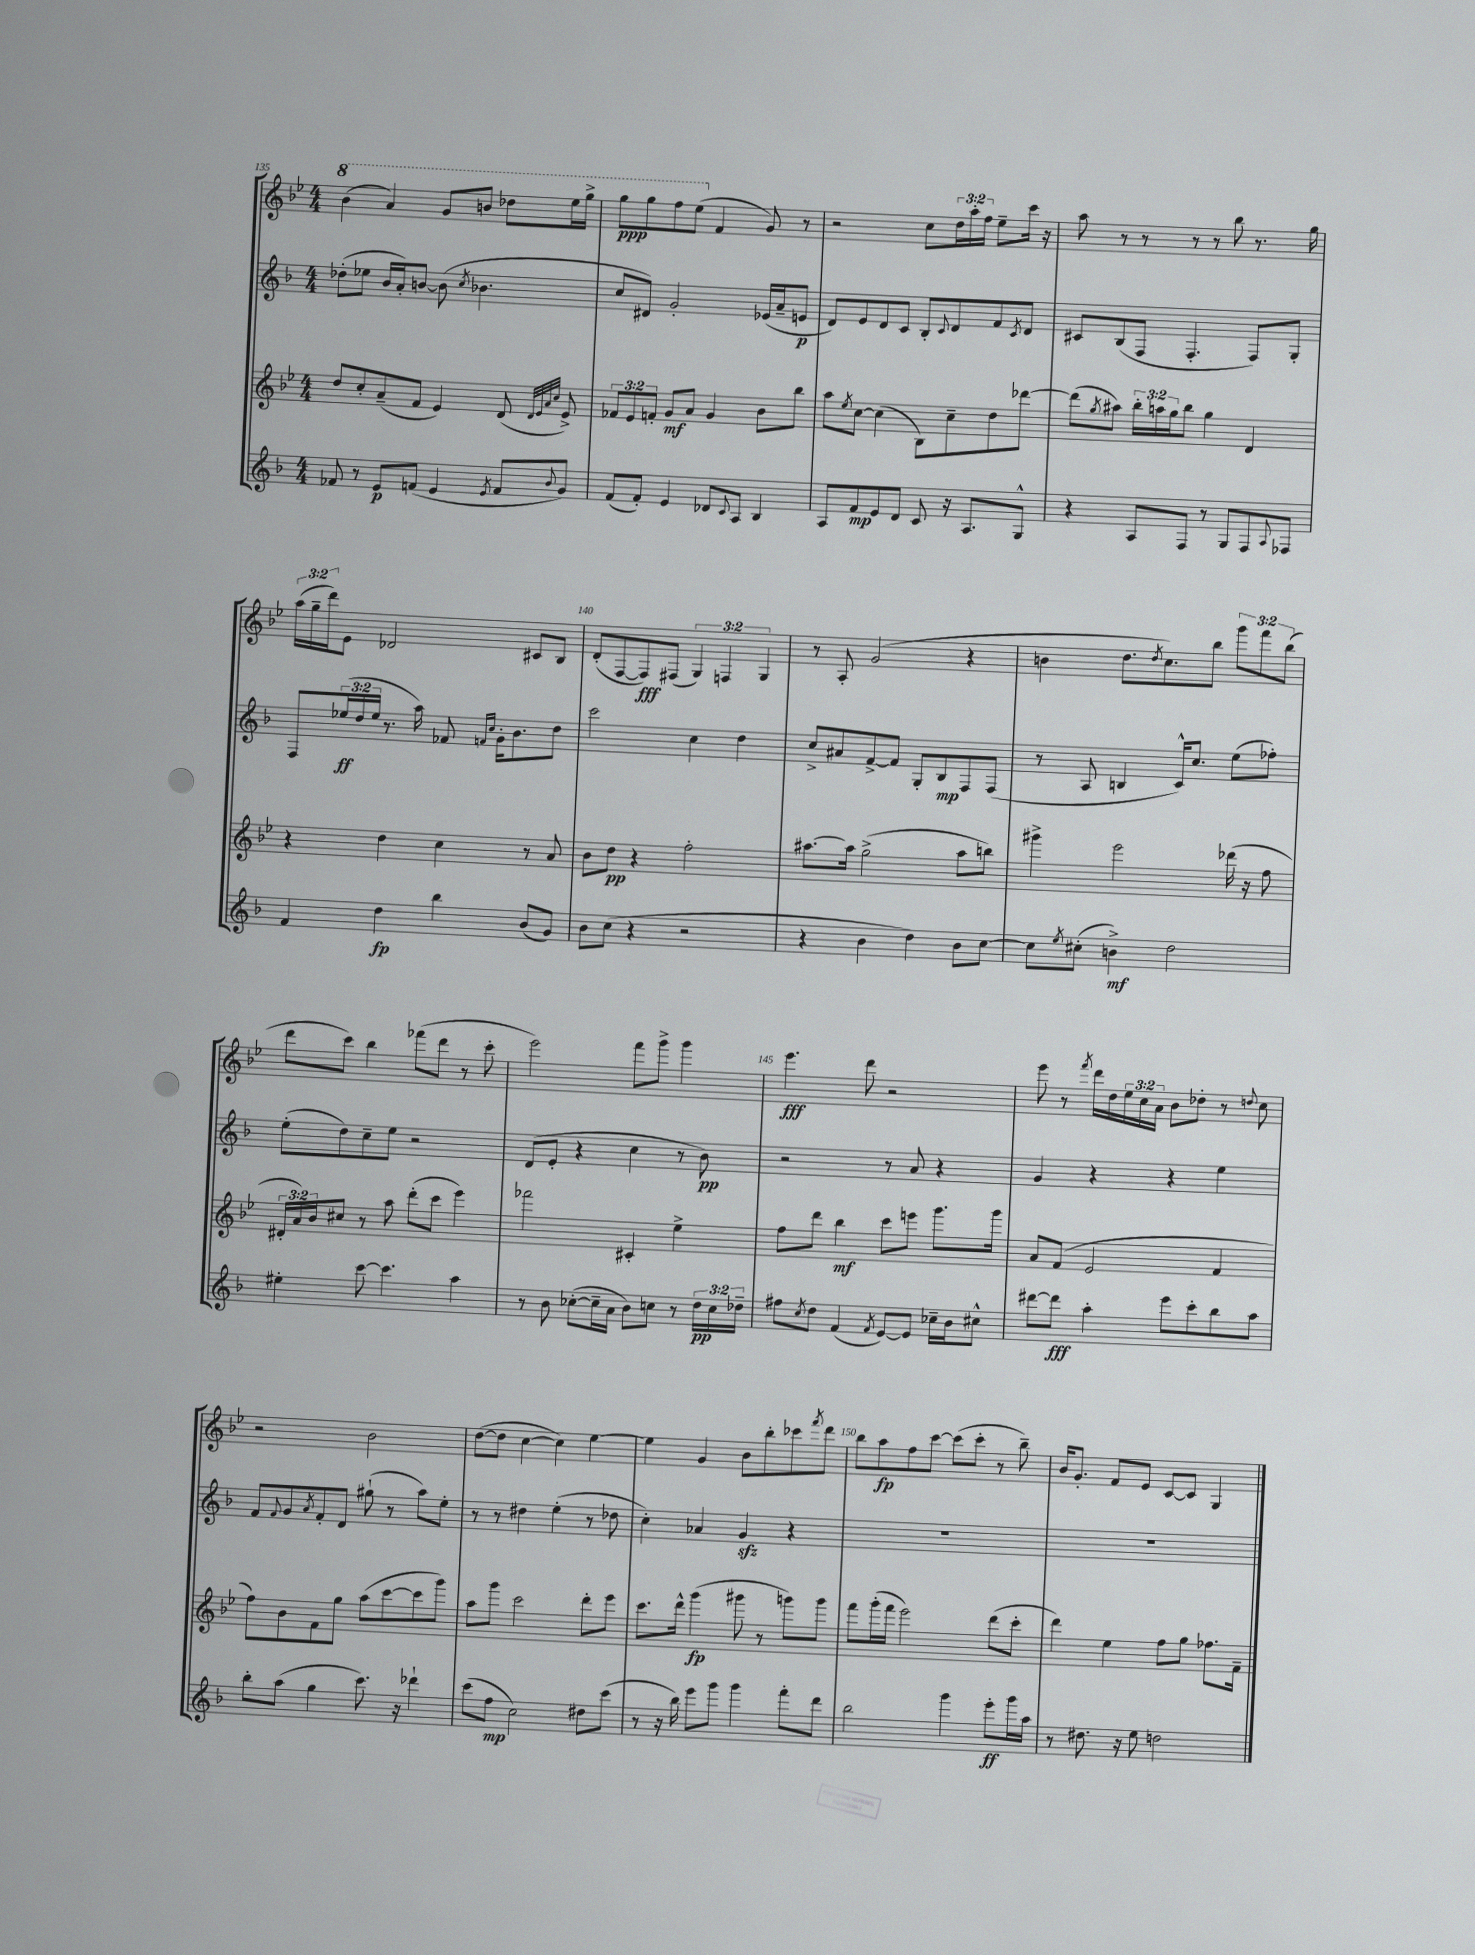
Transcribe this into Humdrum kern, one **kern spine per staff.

**kern	**kern	**kern	**kern
*staff4	*staff3	*staff2	*staff1
*clefG2	*clefG2	*clefG2	*clefG2
*k[b-]	*k[b-e-]	*k[b-]	*k[b-e-]
*M4/4	*M4/4	*M4/4	*M4/4
8f-/	8dd/L	(8dd-'\L	(4bb-\
8r	8cc'/	8ee-\J	.
8e/L	(8a~/	16b-/LL	4aa/)
.	.	16a'/J)	.
(8f/J	8f/J	[8b/J	.
4e/	4e-/)	(8b\]	8gg/L
.	.	8qcc/	.
.	.	4.b-\	8bb/J
8qe/	.	.	.
8f/L	(8d/	.	8ddd-\L
.	32qqd/LLL	.	.
.	32qqe-/	.	.
.	32qqa/	.	.
8qqb-/	32qqcc/JJJ	.	.
8g/J)	8e-^/)	.	16eee-\L
.	.	.	16ggg^\JJ
=	=	=	=
(8f/L	12f-/L	8cc/L	8ggg\L
.	12e-/	.	.
8f'/J)	.	8d#/J)	8ggg\
.	12f'/J	.	.
4e/	8g/L	2g'/	8fff\
.	8a/J	.	(8eee-\J
8d-/L	4g/	.	4f/
8qqc/	.	.	.
8A/J	.	.	.
4B-/	8b-\L	(16e-/LL	8g/)
.	.	16a~/J	.
.	8bb-\J	8e/J	8r
=	=	=	=
8A/L	8aa\L	8d/L)	2r
.	8qee-/	.	.
8f/	[8cc\J	8e/	.
8e/	(4cc\]	8d/	.
8d/J	.	8c/J	.
8c/	8B-\L)	8B-'/L	8cc\L
.	.	8qqc/	.
16r	8cc~\	8d/	24dd\L
.	.	.	24aa'\
8.A/L	.	.	.
.	.	.	24ff\JJ
.	8dd\	8f/	8ee-~\L
.	.	8qc/	.
8G^^/J	[8ddd-\J	8d/J	16ccc\Jk
.	.	.	16r
=	=	=	=
4r	(8ddd-\]L	8c#/L	8aa\
.	8qgg/	.	.
.	8aa#\J)	(8B-/	8r
8A/L	24bb-'\LL	8F/J	8r
.	24aa\	.	.
.	24gg\J	.	.
8F/J	8bb-\J	4.F'/	8r
8r	4gg\	.	8r
8G/L	.	.	8bb-\
8F/	4d/	8F/L)	8.r
8qqA/	.	.	.
8F-/J	.	8G'/J	.
.	.	.	16gg\
=	=	=	=
4f/	4r	8F/L	(24aa\LL
.	.	.	24gg~\
.	.	.	24ddd\J)
.	.	(24ee-/L	8e-\J
.	.	24dd/	.
.	.	24ee-/JJ	.
4dd\	4dd\	8.r	2d-/
.	.	16aa\)	.
4bb-\	4cc\	8f-/	.
.	.	16qqf/LL	.
.	.	16qqcc/JJ	.
.	.	16g'\LK	.
.	.	8.b-\	.
(8b-/L	8r	.	8c#/L
8g/J)	8a/	8dd\J	8B-/J
=	=	=	=
8b-\L	8b-\L	2ccc\	(8d'/L
(8cc\J	8dd\J	.	[8F/
4r	4r	.	8F/])
.	.	.	(8F#/J
2r	2ff'\	4cc\	6G/)
.	.	.	6F/
.	.	4dd\	.
.	.	.	6G/
=	=	=	=
4r	[8.aa#\L	8cc^/L	8r
.	.	8a#/	8A'/
.	16aa#\]Jk	.	.
4b-\	(2gg^\	[8f^/	(2g/
.	.	8f/]J	.
4dd\)	.	8G'/L	.
.	.	8B-/	.
8b-\L	8aa#\L	8F/	4r
[8cc\J	8bb\J)	(8F/J	.
=	=	=	=
8cc\]L	4ggg#^\	8r	4b\
8qee/	.	.	.
(8cc#'\J	.	8A/	.
4b^\)	2eee-\	4B/	8.dd\L
.	.	.	8qdd/
.	.	.	8.cc\)
2dd\	.	16c^^/LK)	.
.	.	8.cc/J	.
.	.	.	8bb-\J
.	(16ddd-\	(8ee\L	12ggg\L
.	16r	.	.
.	.	.	12fff\
.	8ff\	8ff-'\J)	.
.	.	.	(12bb-\J
=	=	=	=
4ee#'\	24d#'/LL	(8ee'\L	8ddd\L
.	24a/)	.	.
.	24b-/J	.	.
.	8cc#/J	8dd\)	8ccc\J)
[8ccc\	8r	8cc~\	4bb-\
4.ccc\]	8aa\	8ee\J	.
.	(8ddd'\L	2r	(8fff-\L
.	8ccc\J	.	8ddd\J
4aa\	4eee-\)	.	8r
.	.	.	8ccc'\
=	=	=	=
8r	2fff-\	(8d/L	2eee-\)
8b-\	.	8e'/J	.
([8cc-'\L	.	4r	.
16cc-~\]L	.	.	.
16a\JJ	.	.	.
8b-\L)	4c#'/	4cc\	8fff\L
8cc\J	.	.	8ggg^\J
8r	4ee-^\	8r	4ggg\
24dd\LL	.	8b-\)	.
24cc\	.	.	.
24dd-~\JJ	.	.	.
=	=	=	=
8ff#\L	8ff\L	2r	4.eee-\
8qcc/	.	.	.
8dd\J	8ddd\J	.	.
(4f/	4bb-\	.	.
.	.	.	8ddd\
8qf/	.	.	.
[8e/L)	8ccc\L	8r	2r
8e/]J	8eee\J	8a/	.
16cc-~\LL	8.ggg\L	4r	.
16b-\J	.	.	.
8cc#^^\J	.	.	.
.	16ggg\Jk	.	.
=	=	=	=
[8ddd#\L	8a/L	4g/	8eee-\
8ddd#\]J	(8f/J	.	8r
.	.	.	8qfff/
4aa'\	2e-/	4r	16ddd\LL
.	.	.	16dd\
.	.	.	24ee-\
.	.	.	24cc\
.	.	.	24a\JJ
8eee\L	.	4r	8b-\L
8ccc'\	.	.	8dd-'\J
8bb-\	4f/	4ee\	8r
.	.	.	8qqdd/
8aa\J	.	.	8cc\
=	=	=	=
8bb-'\L	8ff\L)	8f/L	2r
.	.	8qqf/	.
(8aa\J	8b-\	8g/	.
.	.	8qa/	.
4gg\	8f\	8f'/	.
.	8gg\J	8d/J	.
8.ccc\)	(8aa\L	(8gg#`\	2b-\
.	[8ccc\	8r	.
16r	.	.	.
4ddd-`\	8ccc\]	8aa\L)	.
.	8ggg\J)	8ee'\J	.
=	=	=	=
(8ccc\L	8aa\L	8r	([8dd\L
8ff\J	8ggg\J	8r	8dd\]J
2cc\)	2ccc\	4dd#\	[4cc\
.	.	(4ee'\	4cc\])
8dd#\L	8ddd'\L	8r	[4ee-\
(8ccc\J	8eee-\J	8dd-\	.
=	=	=	=
8r	8.ccc\L	4cc'\)	4ee-\]
16r	.	.	.
16bb-\)	16ddd^^\Jk	.	.
8eee\L	(4ggg\	4a-/	4g/
8ggg\J	.	.	.
4ggg\	8ggg#\	4g/	8b-\L
.	8r	.	8bb-'\
8fff'\L	8ggg\L)	4r	8ccc-\
.	.	.	8qfff/
8ddd\J	8ggg\J	.	8ddd\J
=	=	=	=
2bb-\	8fff\L	1r	8bb-\L
.	(16ggg'\L	.	8aa\
.	16fff\JJ	.	.
.	2eee-\)	.	8ff\
.	.	.	[8ccc\J
4ggg\	.	.	(8ccc\]L
.	.	.	8ccc'\J
8eee'\L	(8ddd\L	.	8r
16ggg\L	8ccc'\J	.	8bb-~\)
16aa\JJ	.	.	.
=	=	=	=
8r	4ddd\)	1r	16b-/LK
.	.	.	8.g'/J
8.dd#\	.	.	.
.	4ee-\	.	8f/L
16r	.	.	.
8ee\	.	.	8e-/J
2dd\	8ff\L	.	[8c/L
.	8gg\J	.	8c/]J
.	8.ff-\L	.	4G/
.	16f~\Jk	.	.
==	==	==	==
*-	*-	*-	*-
